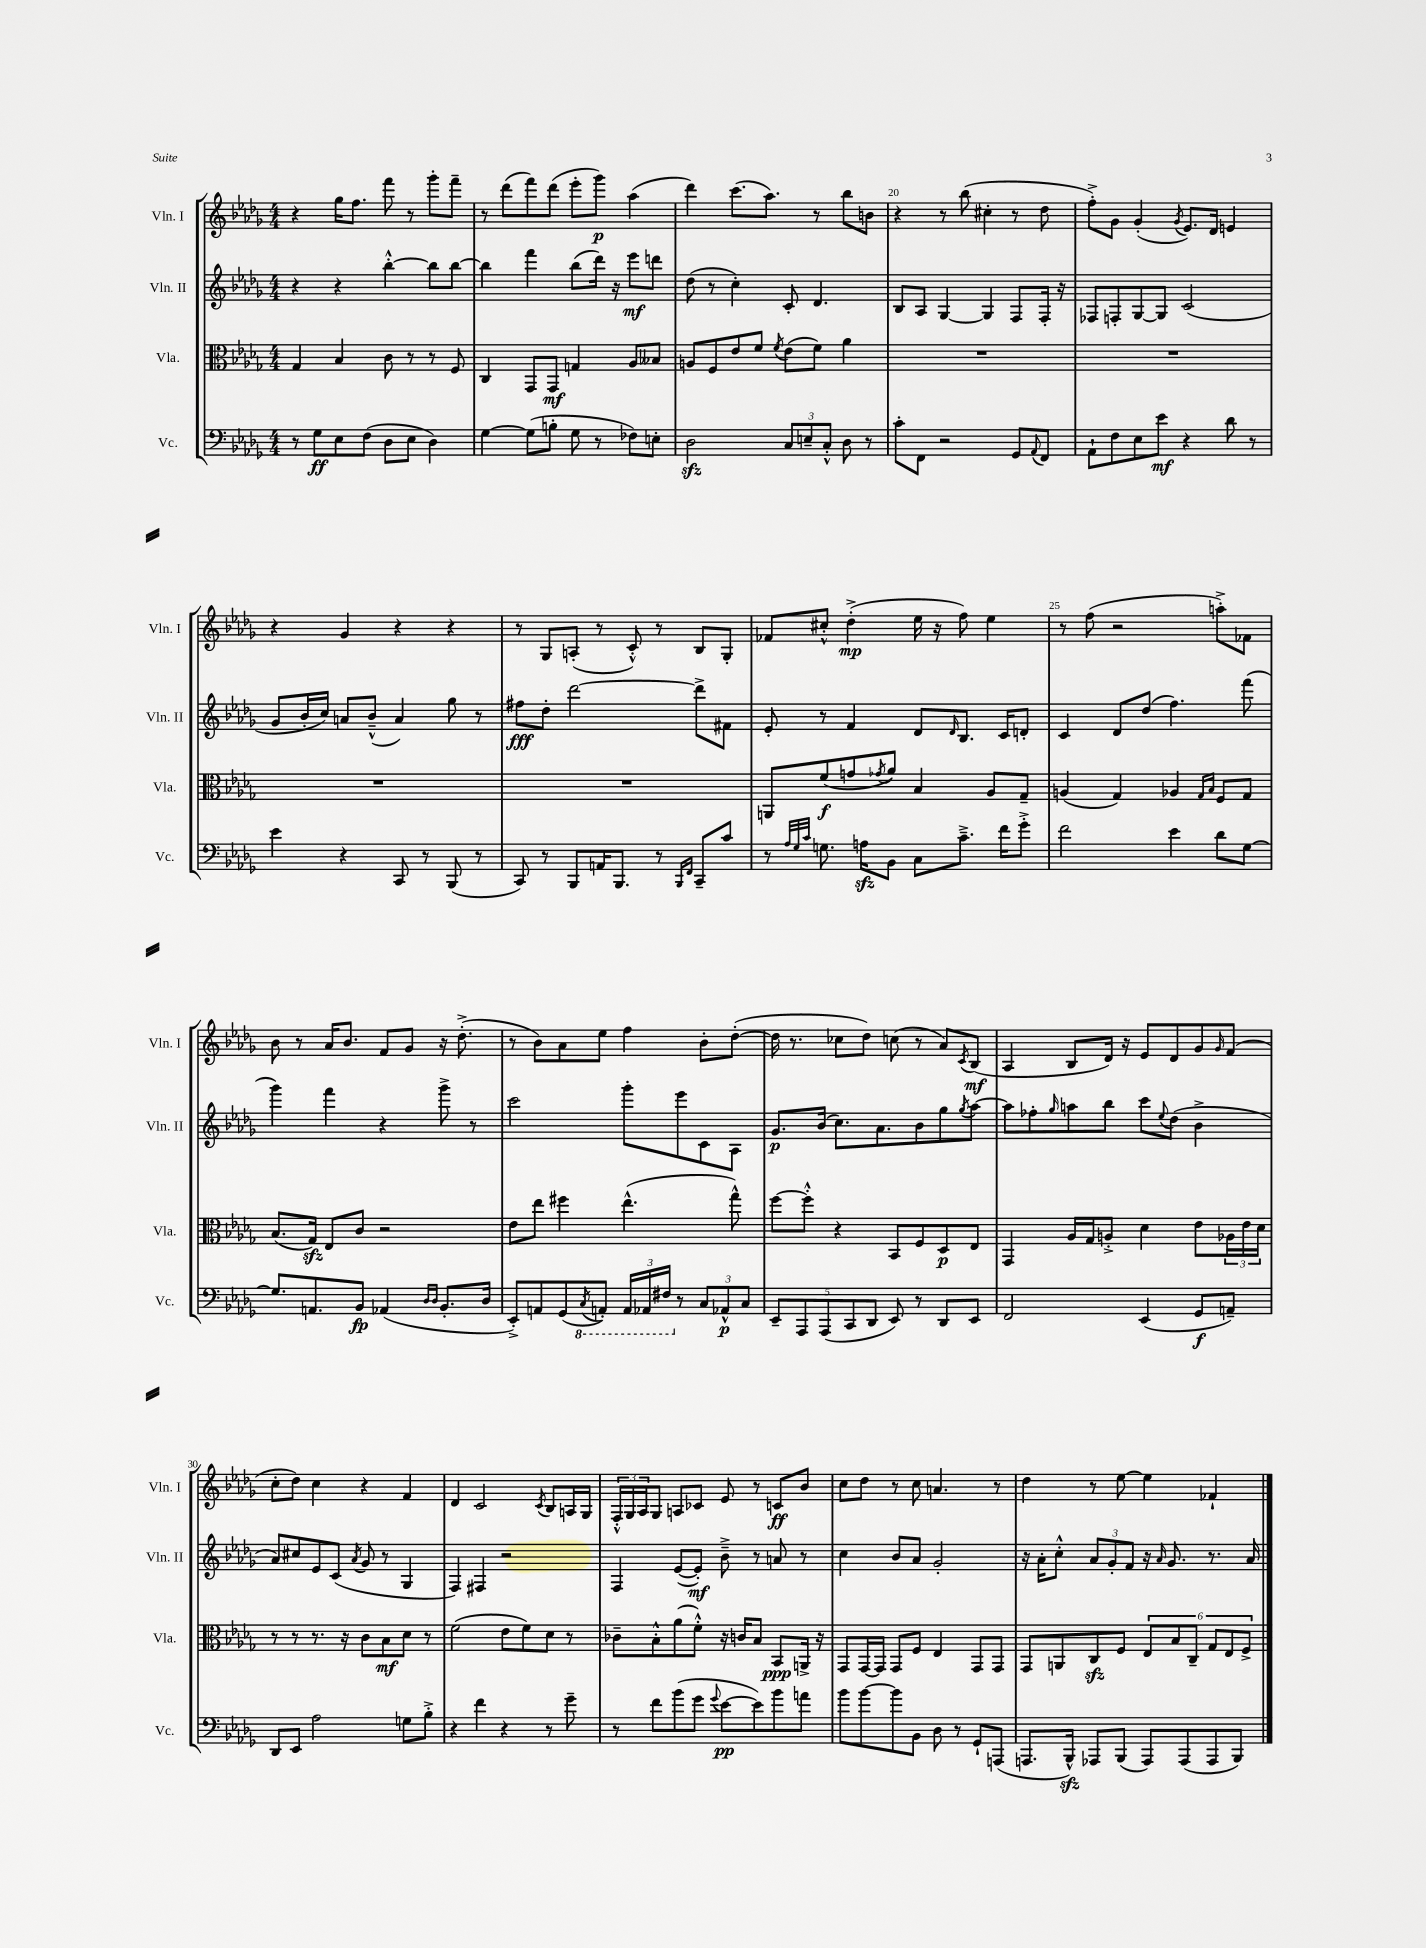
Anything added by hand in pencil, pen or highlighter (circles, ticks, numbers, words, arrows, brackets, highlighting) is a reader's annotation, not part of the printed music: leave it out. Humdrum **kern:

**kern	**kern	**kern	**kern
*staff4	*staff3	*staff2	*staff1
*clefF4	*clefC3	*clefG2	*clefG2
*k[b-e-a-d-g-]	*k[b-e-a-d-g-]	*k[b-e-a-d-g-]	*k[b-e-a-d-g-]
*M4/4	*M4/4	*M4/4	*M4/4
8r	4G-/	4r	4r
8G-\L	.	.	.
8E-\	4B-/	4r	16gg-\LK
.	.	.	8.ff\J
(8F\J	.	.	.
8D-\L	8c\	[4bb-'^^\	8fff\
8E-\J	8r	.	8r
4D-\)	8r	8bb-\]L	8ggg-'\L
.	8F/	[8bb-\J	8fff~\J
=	=	=	=
[4G-\	4C/	4bb-\]	8r
.	.	.	(8ddd-\L
(8G-\]L	8GG-/L	4fff\	8fff\)
8B'\J	8GG-/J	.	(8ddd-\J
8G-\	4G/	(8bb-\L	8eee-'\L
8r	.	16ddd-\Jk)	8ggg-\J)
.	.	16r	.
8F-\L)	8A-/L	8eee-\L	(4aa-\
8E'\J	8B--/J	8ddd\J	.
=	=	=	=
2D-\	8A/L	(8dd-\	4ddd-\)
.	8F/	8r	.
.	8e-/	4cc'\)	(8.ccc\L
.	8f/J	.	.
.	.	.	8.aa-\J)
.	8qf/	.	.
12C/L	(8e-\L	8c'/	.
12E~/	.	.	.
.	8f\J)	4.d-/	8r
12C'^^/J	.	.	.
8D-\	4a-\	.	8bb-\L
8r	.	.	8b\J
=	=	=	=
8c'\L	1r	8B-/L	4r
8FF\J	.	8A-/J	.
2r	.	[4G-/	8r
.	.	.	(8bb-\
.	.	4G-/]	4cc#'\
8GG-/L	.	8F/L	8r
8qqAA-/	.	.	.
8FF/J	.	16F'/Jk	8dd-\
.	.	16r	.
=	=	=	=
8AA-`\L	1r	8F-/L	8ff'^\L)
8F\	.	8F'/	8g-\J
8E-\	.	[8G-/	(4g-'/
8e-\J	.	8G-/]J	.
.	.	.	8qg-/
4r	.	(2c/	8.e-/L)
.	.	.	16d-/Jk
8d-\	.	.	4e/
8r	.	.	.
=	=	=	=
4e-\	1r	8g-/L	4r
.	.	16b-'/L	.
.	.	16cc/JJ)	.
4r	.	8a/L	4g-/
.	.	(8b-~^^/J	.
8CC/	.	4a/)	4r
8r	.	.	.
(8BBB-/	.	8gg-\	4r
8r	.	8r	.
=	=	=	=
8CC/)	1r	8ff#\L	8r
8r	.	8dd-'\J	8G-/L
8BBB-/L	.	[2ddd-\	(8A'/J
16AA/K	.	.	8r
8.BBB-/J	.	.	.
.	.	.	8c'^^/)
8r	.	.	8r
16qqBBB-/LL	.	.	.
16qqFF/JJ	.	.	.
8CC~/L	.	8ddd-^\]L	8B-/L
8c/J	.	8f#\J	8G-'/J
=	=	=	=
8r	8AA/L	8e-'/	8f-/L
32qqA-/LLL	.	.	.
32qqG-/	.	.	.
32qqc/JJJ	.	.	.
8.G\	(8f/	8r	8cc#'^^/J
.	8g/	4f/	(4dd-'^\
16A\LK	.	.	.
.	8qg-/	.	.
8BB-\J	8a-/J)	.	.
8C\L	4B-/	8d-/L	16ee-\
.	.	.	16r
.	.	16qqd-/	.
8.c~^\J	.	8.B-/J	8ff\)
.	8A-/L	.	4ee-\
16f\LK	.	16c/LK	.
8g-'^\J	8G-~/J	8d'/J	.
=	=	=	=
2f\	(4A/	4c/	8r
.	.	.	(8ff\
.	4G-/)	8d-/L	2r
.	.	(8dd-/J	.
4e-\	4A-/	4.ff\)	.
.	16qqG-/LL	.	.
.	16qqB-/JJ	.	.
8d-\L	8F/L	.	8aa'^\L)
[8G-\J	8G-/J	(8fff\	8f-\J
=	=	=	=
8.G-/]L	(8.B-/L	4ggg-\)	8b-\
.	.	.	8r
8.AA/	16G-/Jk)	.	.
.	8E-/L	4fff\	16a-/LK
.	.	.	8.b-/J
8BB-/J	8c/J	.	.
(4AA-/	2r	4r	8f/L
.	.	.	8g-/J
16qqD-/LL	.	.	.
16qqD-/JJ	.	.	.
8.BB-'/L	.	8ggg-^\	16r
.	.	.	(8.dd-'^\
.	.	8r	.
16D-/Jk	.	.	.
=	=	=	=
8EE-'^/L)	8e-\L	2ccc\	8r
8AA/	8ee-\J	.	8b-\L)
(8GG-/	4ff#\	.	8a-\
8qCC/	.	.	.
8AAA'/J)	.	.	8ee-\J
24AAA/LL	(4.ee-^^\	8ggg-'\L	4ff\
24AAA-/	.	.	.
24FF#/JJ	.	.	.
8r	.	8eee-\	.
12C/L	.	8c\	8b-'\L
12AA-^^/	.	.	.
.	8gg-^^\)	8A-\J	([8dd-'\J
12C/J	.	.	.
=	=	=	=
10EE-~/L	[8ff\L	8.g-/L	16dd-\]
.	.	.	8.r
10AAA-/	.	.	.
.	8ff'^^\]J	.	.
.	.	(16b-/Jk	.
(10AAA-/	.	.	.
.	4r	8.cc\L)	8cc-\L
10CC/	.	.	.
.	.	.	8dd-\J)
10DD-/J	.	.	.
.	.	8.a-\	.
8EE-/)	8BB-/L	.	(8cc\
8r	8F/	8b-\	8r
8DD-/L	8D-/	8gg-\	8a-/L)
.	.	8qgg-/	8qc/
8EE-/J	8E-/J	[8aa-\J	(8B-/J
=	=	=	=
2FF/	4GG-/	8aa-\]L	4A-/
.	.	8ff-'\	.
.	.	16qqgg-/	.
.	16A-/LL	8aa\	8B-/L
.	16G-/J	.	.
.	8A'^/J	8bb-\J	16d-/Jk)
.	.	.	16r
(4EE-/	4d-\	8ccc\L	8e-/L
.	.	8qqee-/	.
.	.	(8dd-\J	8d-/
8GG-/L	8e-\L	4b-^\	8g-/
.	.	.	16qqg-/
8AA~/J)	24A-\L	.	(8f/J
.	24e-\	.	.
.	24d-\JJ	.	.
=	=	=	=
8DD-/L	8r	8a-/L)	8cc'\L
8EE-/J	8r	8cc#/	8dd-\J)
2A-\	8.r	8e-/	4cc\
.	.	(8c/J	.
.	16r	.	.
.	.	8qa-/	.
.	8c\L	8g-/	4r
.	8B-\	8r	.
8G\L	8d-\J	4G-/	4f/
8B-'^\J	8r	.	.
=	=	=	=
4r	(2f\	4F/)	4d-/
4f\	.	4F#/	2c/
4r	8e-\L	2r	.
.	8f\)	.	.
.	.	.	8qc/
8r	8d-\J	.	8B-/L
8g-~\	8r	.	16A/L
.	.	.	16G-/JJ
=	=	=	=
8r	8c-~\L	4F/	24F'^^/LL
.	.	.	24G-/
.	.	.	24A-/J
8f\L	8B-'^^\	.	8G-/J
(8b-\	(8a-\	([8e-/L	8A/L
8g-\J	8f'^^\J)	8e-'/]J)	8c-/J
8qqg-/	.	.	.
[8e-\L	16r	8b-~^\	8e-/
.	16c/LK	.	.
8e-\])	8B-/J	8r	8r
8b-\	8BB-/L	8a/	8c/L
8a\J	16AA^/Jk	8r	8b-/J
.	16r	.	.
=	=	=	=
8b-\L	8GG-/L	4cc\	8cc\L
[8b-\	[16GG-/L	.	8dd-\J
.	16GG-/]JJ	.	.
8b-\]	8GG-/L	8b-/L	8r
8BB-\J	8F/J	8a-/J	8cc\
8D-\	4E-/	2g-'/	4.a/
8r	.	.	.
8GG-`/L	8GG-/L	.	.
(8AAA/J	8GG-/J	.	8r
=	=	=	=
8.AAA/L	8GG-/L	16r	4dd-\
.	.	16a-'\LK	.
.	8AA/	8cc'^^\J	.
16BBB-^^/Jk)	.	.	.
8AAA-/L	8C/	12a-/L	8r
.	.	12g-'/	.
(8BBB-/J	8F/J	.	[8ee-\
.	.	12f/J	.
8AAA-/L)	12E-/L	16r	4ee-\]
.	.	16qqa-/	.
.	.	8.g-/	.
.	12B-/	.	.
(8AAA-/	.	.	.
.	12C~/J	.	.
8AAA-/	12G-/L	8.r	4f-`/
.	12E-/	.	.
8BBB-/J)	.	.	.
.	12F^/J	.	.
.	.	16a-/	.
==	==	==	==
*-	*-	*-	*-
